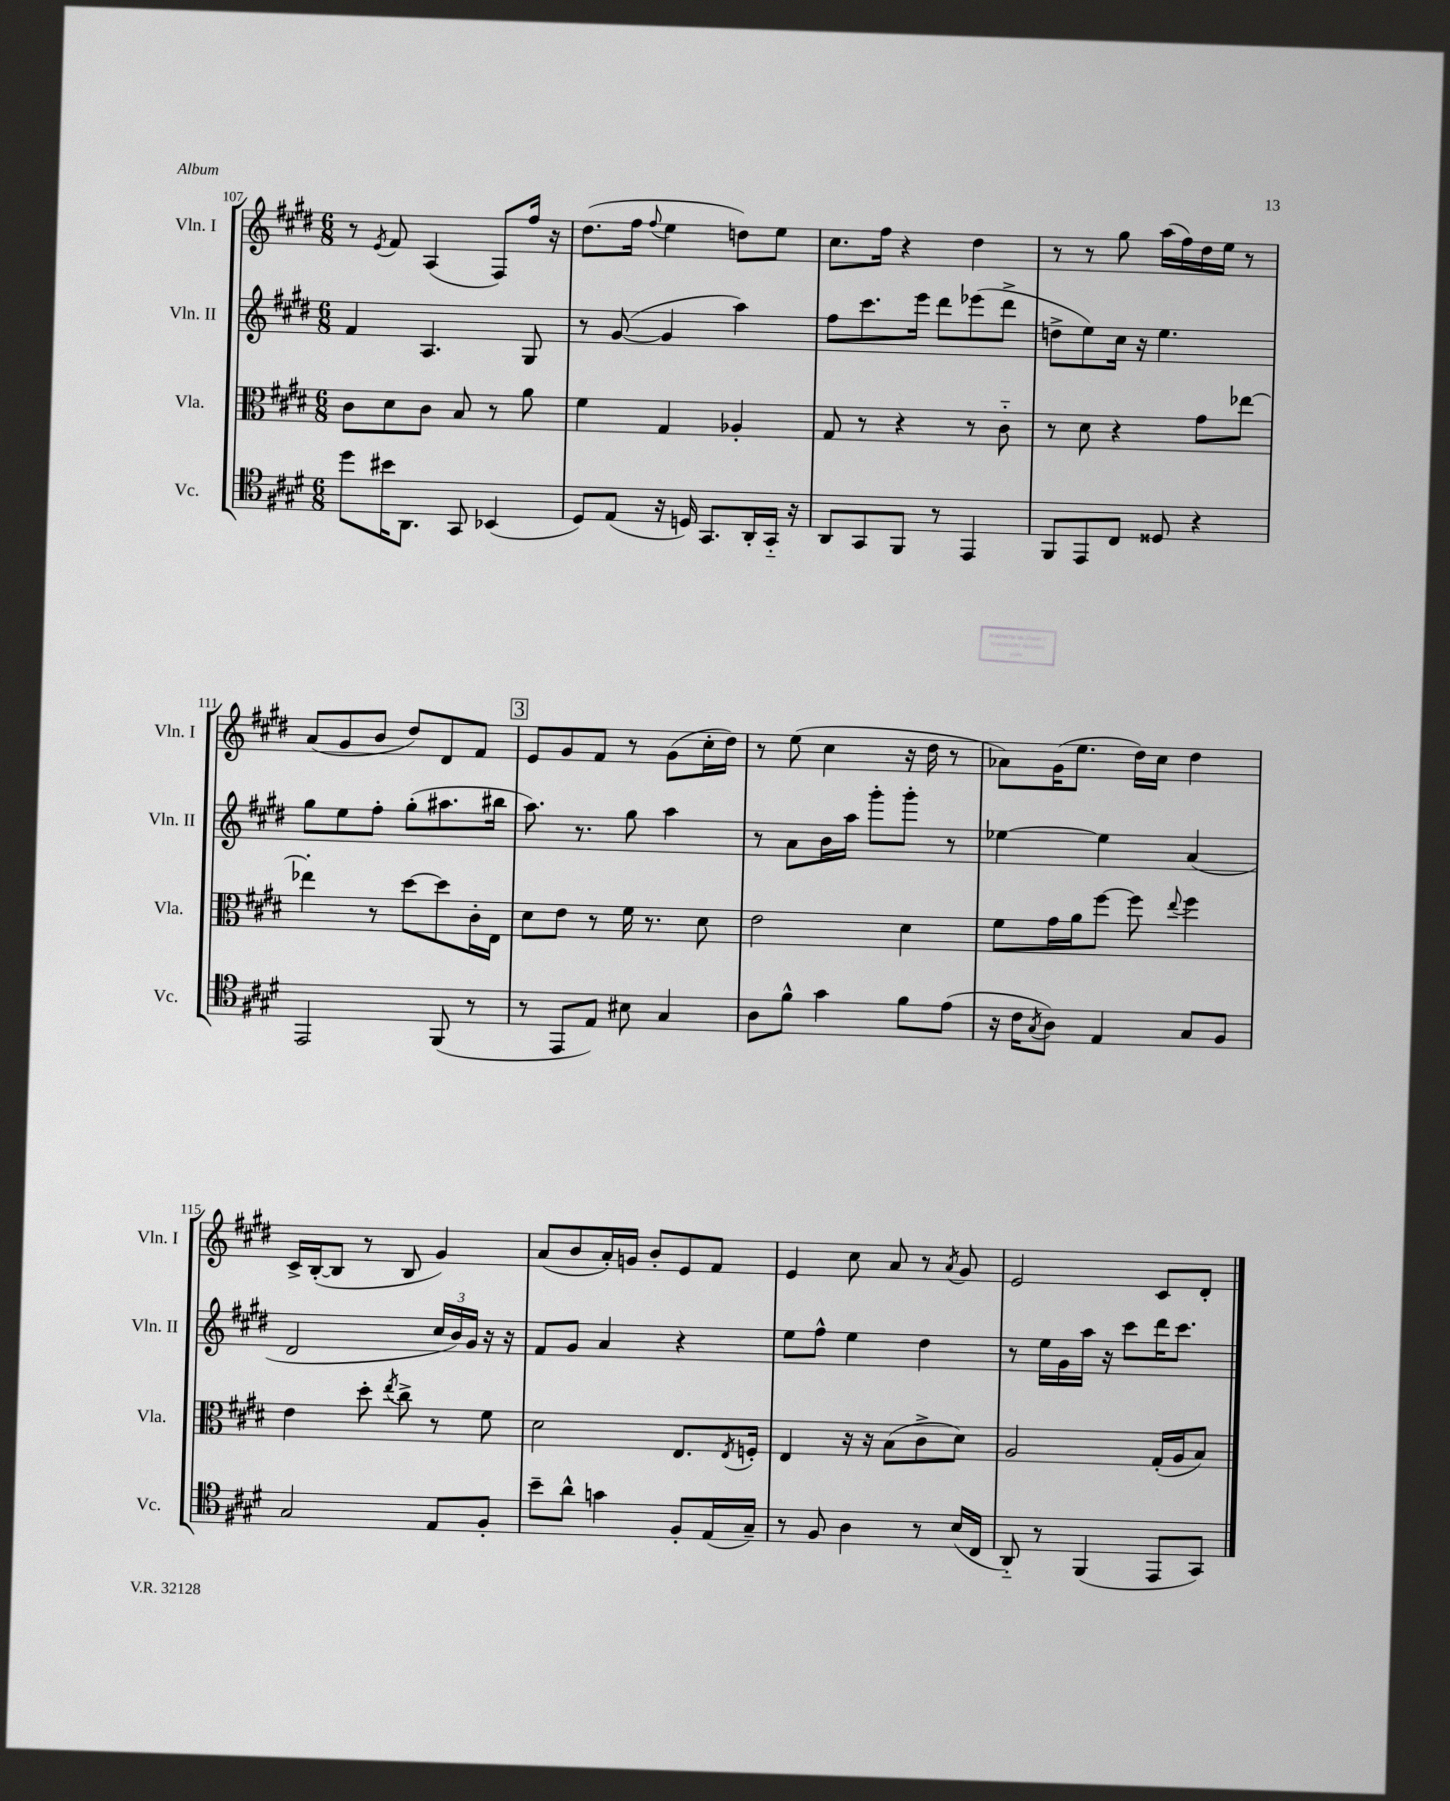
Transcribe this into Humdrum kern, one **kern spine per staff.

**kern	**kern	**kern	**kern
*staff4	*staff3	*staff2	*staff1
*clefC4	*clefC3	*clefG2	*clefG2
*k[f#c#g#d#]	*k[f#c#g#d#]	*k[f#c#g#d#]	*k[f#c#g#d#]
*M6/8	*M6/8	*M6/8	*M6/8
8dd#\L	8c#\L	4f#/	8r
.	.	.	8qe/
16b#\K	8d#\	.	8f#/
8.AA\J	.	.	.
.	8c#\J	4.A/	(4A/
8GG#/	8B/	.	.
(4BB-/	8r	.	8F#/L)
.	8a\	8G#/	16ff#/Jk
.	.	.	16r
=	=	=	=
8D#/L)	4f#\	8r	(8.dd#\L
(8E/J	.	([8g#/	.
.	.	.	16ff#\Jk
.	.	.	8qqff#/
16r	4G#/	4g#/]	4ee\
16D/)	.	.	.
8.GG#/L	.	.	.
.	4A-'/	4aa\)	8dd\L)
16AA'/L	.	.	.
16GG#'~/JJ	.	.	8ee\J
16r	.	.	.
=	=	=	=
8AA/L	8G#/	8ff#\L	8.cc#\L
8GG#/	8r	8.ccc#\	.
.	.	.	16ff#\Jk
8FF#/J	4r	.	4r
.	.	16eee\Jk	.
8r	.	8ddd#\L	.
4EE/	8r	(8eee-\	4dd#\
.	8c#'~\	8ddd#^\J	.
=	=	=	=
8FF#/L	8r	8dd^\L	8r
8EE/	8d#\	8ee\)	8r
8C#/J	4r	16cc#\Jk	8gg#\
.	.	16r	.
8D##/	.	4.ee\	(16aa\LL
.	.	.	16ff#\)
4r	8g#\L	.	16dd#\
.	.	.	16ee\JJ
.	[8ee-\J	.	8r
=	=	=	=
2EE/	4ee-'\]	8gg#\L	(8a/L
.	.	8ee\	8g#/
.	8r	8ff#'\J	8b/J
.	[8dd#\L	(8gg#'\L	8dd#/L)
(8FF#/	8dd#\]	8.aa#\	8d#/
8r	16c#'\L	.	8f#/J
.	16E\JJ	16bb#\Jk	.
=	=	=	=
8r	8d#\L	8.aa\)	8e/L
8EE/L	8e\J	.	8g#/
.	.	8.r	.
8E/J)	8r	.	8f#/J
8B#\	16f#\	8gg#\	8r
.	8.r	.	.
4G#/	.	4aa\	(8g#\L
.	8d#\	.	16cc#'\L
.	.	.	16dd#\JJ)
=	=	=	=
8A\L	2e\	8r	8r
8f#^^\J	.	8a\L	(8ee\
4g#\	.	16b\L	4cc#\
.	.	16aa\JJ	.
.	.	8ggg#'\L	.
8f#\L	4d#\	8ggg#'\J	16r
.	.	.	16dd#\
(8e\J	.	8r	8r
=	=	=	=
16r	8f#\L	[4ee-\	8a-\L)
16c#\LK	.	.	.
8qG#/	.	.	.
8A\J)	16g#\L	.	(16g#\K
.	16a\J	.	8.ee\J
4E/	[8ff#\J	4ee-\]	.
.	8ff#\]	.	16dd#\LL)
.	.	.	16cc#\JJ
.	8qqee/	.	.
8G#/L	4ff#\	(4a/	4dd#\
8F#/J	.	.	.
=	=	=	=
2G#/	4e\	2d#/	16c#^/LL
.	.	.	([16B'/J
.	.	.	8B/]J
.	8dd#'\	.	8r
.	8qee/	.	.
.	8cc#^\	.	8B/
8E/L	8r	24cc#/LL	4g#/)
.	.	24b/)	.
.	.	24g#/JJ	.
8F#'/J	8f#\	16r	.
.	.	16r	.
=	=	=	=
8b~\L	2d#\	8f#/L	(8a/L
8a^^\J	.	8g#/J	8b/
4g\	.	4a/	16a'/L)
.	.	.	16g/JJ
.	.	.	8b'/L
8F#'/L	8.E/L	4r	8e/
(16E/L	.	.	8f#/J
.	8qE/	.	.
16G#~/JJ)	16F'/Jk	.	.
=	=	=	=
8r	4E/	8ee\L	4e/
8F#/	.	8ff#^^\J	.
4A\	16r	4ee\	8cc#\
.	16r	.	.
.	(8B\L	.	8a/
8r	8c#^\	4dd#\	8r
.	.	.	8qa/
(16B/LL	8d#\J)	.	8g#/
16C#/JJ	.	.	.
=	=	=	=
8AA'~/)	2A/	8r	2e/
8r	.	16ee\LL	.
.	.	16g#\	.
(4FF#/	.	16aa\JJ	.
.	.	16r	.
.	.	8ccc#\L	.
8EE/L	(16G#'/LL	16ddd#\K	8c#/L
.	16A/J	8.ccc#\J	.
8GG#/J)	8B/J)	.	8d#'/J
==	==	==	==
*-	*-	*-	*-
